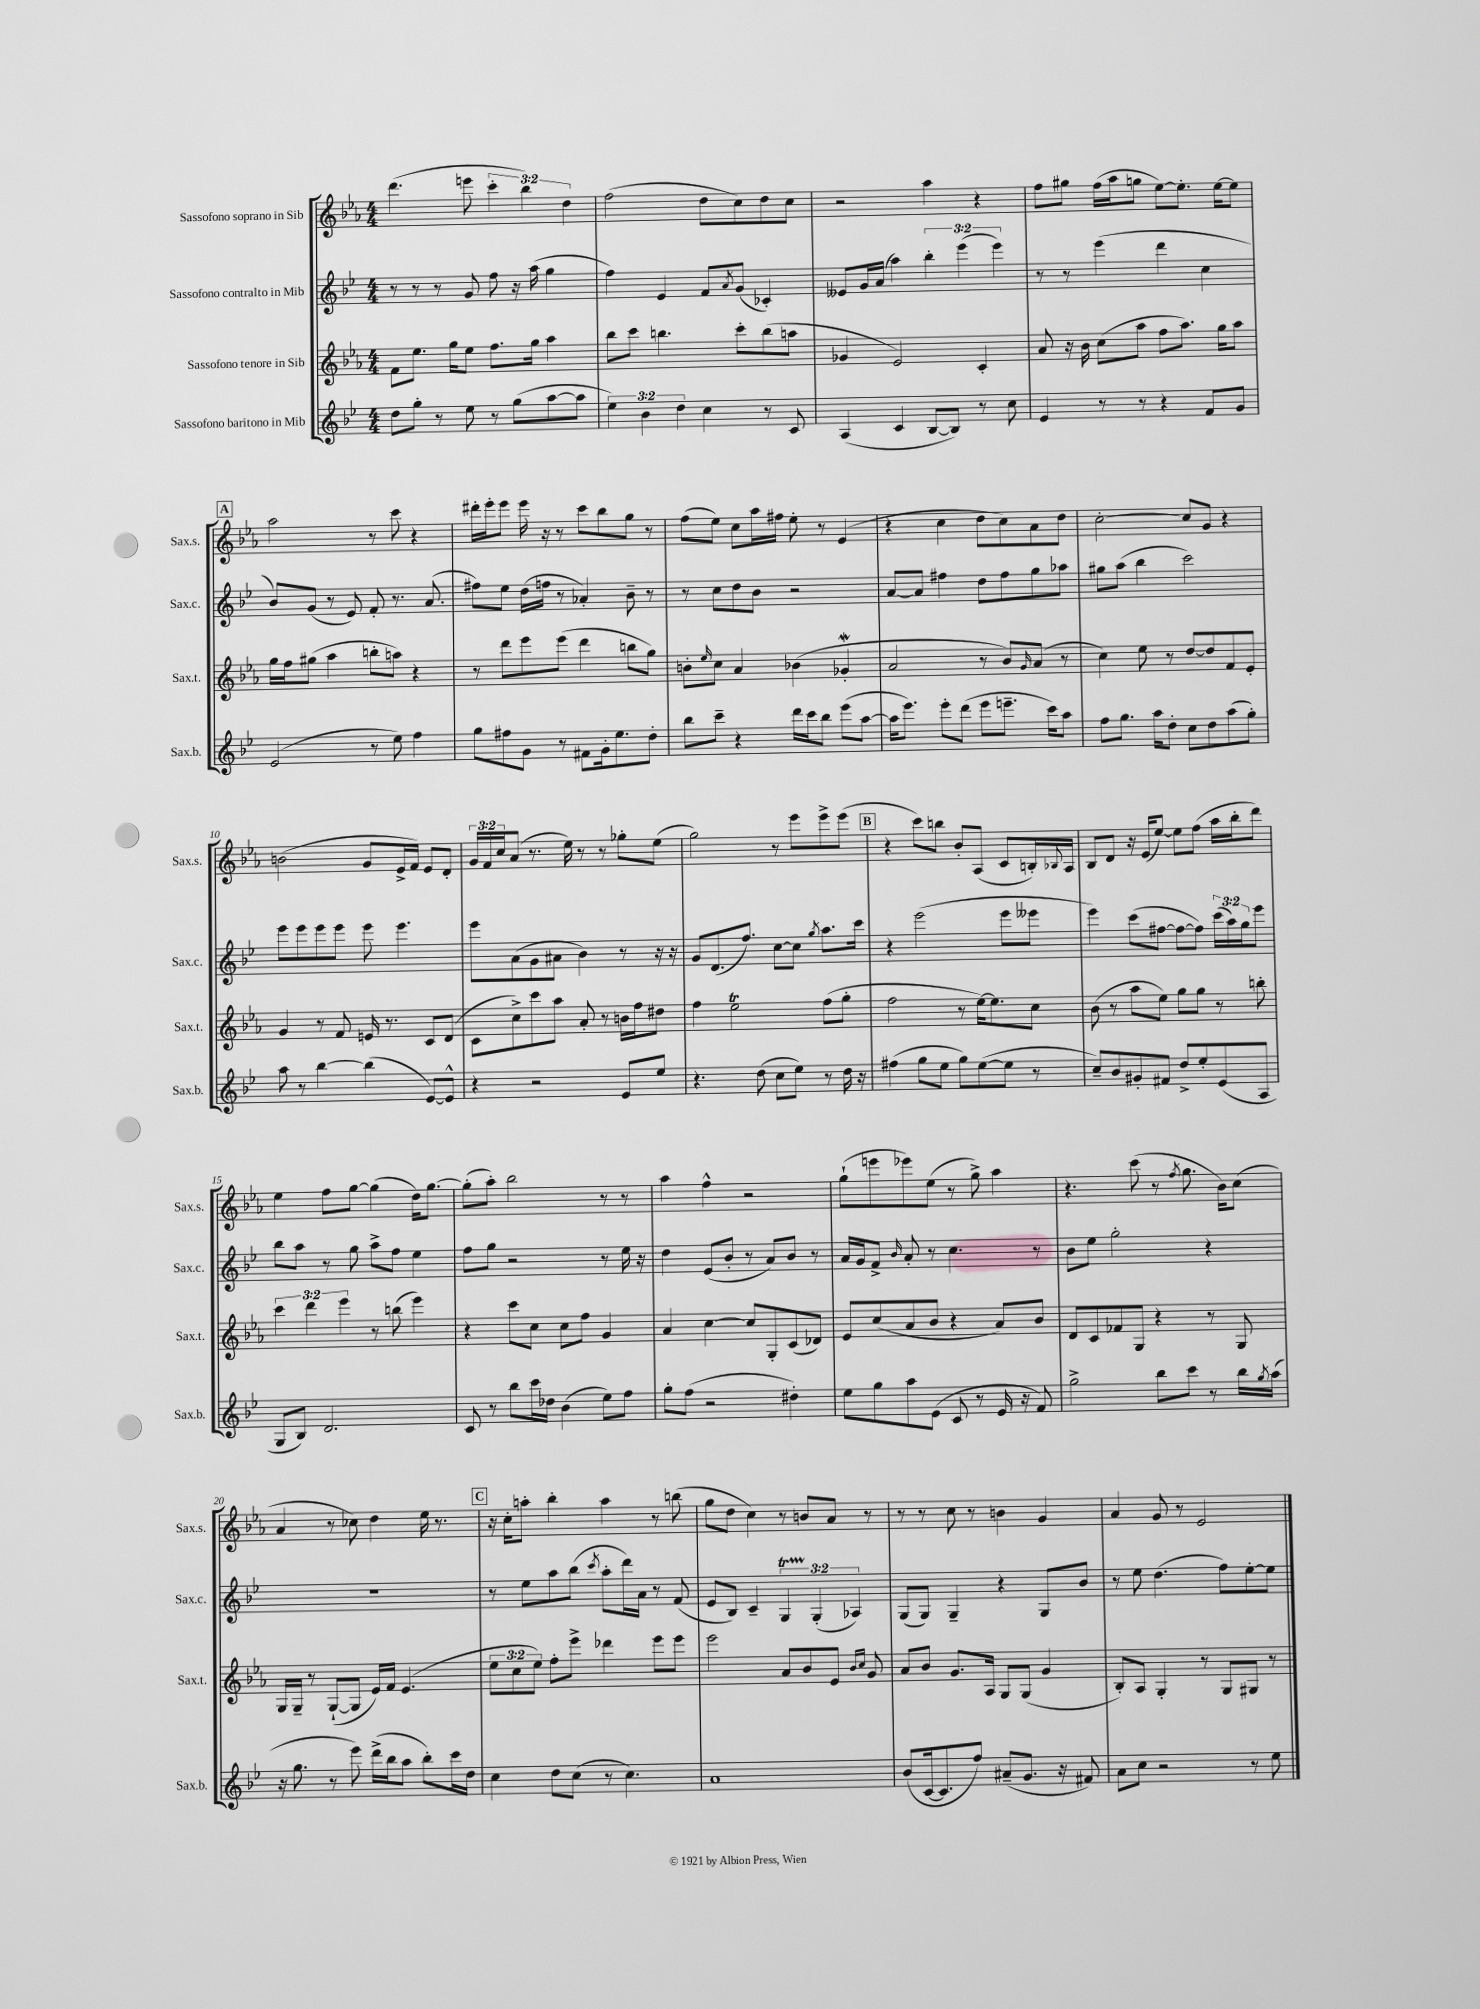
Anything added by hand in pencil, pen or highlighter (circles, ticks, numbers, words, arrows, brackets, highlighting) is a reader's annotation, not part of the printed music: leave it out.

**kern	**kern	**kern	**kern
*part4	*part3	*part2	*part1
*staff4	*staff3	*staff2	*staff1
*I"Sassofono baritono in Mib	*I"Sassofono tenore in Sib	*I"Sassofono contralto in Mib	*I"Sassofono soprano in Sib
*I'Sax.b.	*I'Sax.t.	*I'Sax.c.	*I'Sax.s.
*clefG2	*clefG2	*clefG2	*clefG2
*k[b-e-]	*k[b-e-a-]	*k[b-e-]	*k[b-e-a-]
*M4/4	*M4/4	*M4/4	*M4/4
=1	=1	=1	=1
8dd\L	8f\L	8r	(4.ddd\
8gg'\J	8.ee-\J	8r	.
8r	.	8r	.
.	16gg\KL	.	.
8ee-\	8ee-\J	8g/	8eeen\
8r	8.ff\L	8ff\	6ccc'\
(8gg\L	.	16r	.
.	.	.	6bb-\)
.	16gg\Jk	(16aa\	.
[8aa\	4aa-\	4gg\	.
.	.	.	6dd\
8aa\J]	.	.	.
=2	=2	=2	=2
6ee-\)	8bb-\L	4ff\)	(2ff\
.	8ccc\J	.	.
6b-\	.	.	.
.	4.bbn\	4e-/	.
6dd\	.	.	.
4cc\	.	8f/L	8dd\L
.	.	8qa/	.
.	8ccc'\L	(8g/J	8cc\)
8r	(8bb\	4c-X'/)	8dd\
8c/	8aan\J	.	8cc\J
=3	=3	=3	=3
(4A/	4g-X/	8e--X/L	2r
.	.	16g/L	.
.	.	(16a/JJ	.
4c/	2e-/)	4aa\)	.
[8B-/L	.	6bb-'\	4aa-\
8B-/J])	.	.	.
.	.	(6eee-\	.
8r	4c'/	.	4r
.	.	6eee-\)	.
8cc\	.	.	.
=4	=4	=4	=4
4e-/	8a-/	8r	8ff\L
.	16r	8r	8gg#X\J
.	16b-\	.	.
8r	(8cc\L	(4eee-\	(16ff\LL
.	.	.	16aa-\J
8r	8aa-\J	.	8ggn\J
4r	8ff\L	4ddd\	[8ee-\L)
.	8.aa-\J)	.	8.ee-'\J]
8f/L	.	4cc\	.
.	16gg\KL	.	[16ee-\KL
8g/J	8aa-\J	.	8ee-\J]
!!LO:LB:g=z
!!LO:REH:place=s1:t=A
=5	=5	=5	=5
(2e-/	16gg\LL	8b-/L)	2aa-\
.	16ff\J	.	.
.	(8gg#X\J	(8g/J	.
.	4aa-\	8r	.
.	.	8e-/)	.
8r	8bbn'\L	8f'/	8r
8ee-\)	8aan\J)	8.r	8ccc\
4ff\	4r	.	4r
.	.	(8.a/	.
=6	=6	=6	=6
8gg\L	8r	8ff#X\L)	16ddd#X'\LL
.	.	.	16eee-'\J
8ff#X\	8ddd\L	8ee-\J	8eee-\J
8g\J	8eee-\	(16dd\LL	16eee-\
.	.	16ffn\JJ	16r
8r	(8eee-\J	8r	8r
8f#X\L	4ddd\	4a-X'/)	8ccc\L
16g'\k	.	.	8bb-\
8.ee-\	.	.	.
.	8bbn\L	8b-~\	8gg\J
8dd'\J	8gg\J)	8r	8r
=7	=7	=7	=7
8bb-\L	8bn'\L	8r	(8ff\L
.	16qqee-/	.	.
8ccc~\J	8cc\J	8cc\L	8ee-\J)
4r	4a-/	8dd\	8cc\L
.	.	8b-\J	16aa-\L
.	.	.	16ff#X\JJ
16ddd\LL	(4b-X\	2r	8ee-'\
16ccc\J	.	.	.
8bb-\J	.	.	8r
(8eee-\L	4g-Xw'/	.	(4e-/
[8aa\J	.	.	.
=8	=8	=8	=8
16aa\KL]	2a-/	[8a/L	4r
8.eee-\J)	.	.	.
.	.	8a/J]	.
8eee-'\L	.	4ff#X\	4cc\
(8ddd\J	.	.	.
8eee-\L	8r	8dd\L	8dd\L
8.eeen~\J	8b-/L)	8ff#\	8cc\)
.	16qqg/	.	.
.	(8a-/J	8gg\	8a-\
16ccc\KL)	.	.	.
8aa\J	8r	8aa-X\J	8dd\J
=9	=9	=9	=9
8ff\L	4cc\)	8gg#X\L	[2cc'\
8.gg\J	.	(8aa\J	.
.	8ee-\	4bb-\	.
16aa\KL	.	.	.
8dd'\J	8r	.	.
8cc\L	[8dd/L	2ccc\)	8cc/L]
8dd\	8dd/]	.	8g/J
(8aa\	8f/	.	4r
8gg'\J)	8e-'/J	.	.
!!LO:LB:g=z
=10	=10	=10	=10
8aa\	4g/	8eee-\L	(2bn\
8r	.	8eee-\	.
[4bb-\	8r	8eee-\	.
.	8f/	8eee-\J	.
(4bb-\]	16en/	8eee-\	8g/L
.	8.r	.	.
.	.	4.eee-\	16e-^/L
.	.	.	16f/JJ)
[8e-/L)	8c/L	.	8e-/L
8e-^^/J]	(8d/J	.	8d'/J
=11	=11	=11	=11
4r	8c\L	8eee-\L	24g/LL
.	.	.	24f/
.	.	.	24cc/J
.	8cc^\)	(8a\	(8a-/J
2r	8ccc\	8g\	8.r
.	8aa-\J	8a#X\J	.
.	.	.	16ee-\)
.	8a-'/	4b-\)	8r
.	8r	.	8r
8e-/L	16bn\LL	8r	8gg-X'\L
.	16ff\J	.	.
8ee-/J	8dd#X\J	16r	(8ee-\J
.	.	16r	.
=12	=12	=12	=12
4.r	4ff\	8g/L	2gg\)
.	.	(8.d/	.
.	2ee-T\	.	.
.	.	8.ff/J)	.
(8dd\	.	.	.
8cc\L	.	[8cc\L	8r
8ee-\J)	.	8cc\J]	8eee-\L
.	.	8qgg/	.
8r	(8ff\L	8.aa\L	8eee-^\
16dd\	8gg'\J	.	(8eee-\J
16r	.	16ccc\Jk	.
!!LO:REH:place=s1:t=B
=13	=13	=13	=13
(4ff#X\	2ff\	4r	4r
8gg\L	.	(2eee-\	8ccc\L)
8ee-\J	.	.	8bbn\J
8gg\L)	8r	.	8b-'/L
([8ee-\	[16ee-\KL)	.	(8A-/J
.	8.ee-\]	.	.
8ee-\J]	.	8eee-\L	8c/L
8r	8cc\J	8eee--X\J	16Bn'/L)
.	.	.	8qqB-X/
.	.	.	16A-/JJ
=14	=14	=14	=14
8cc~/L)	(8b-\	4eee-\)	8B-/L
8b-/	8r	.	8d/J
8g#X'/	8aa-\L	(8ccc\L	16r
.	.	.	(16e-/KL
8f#X/J	8ee-\J)	[8ff#X\J	[8ee-/J)
8dd^/L	8gg\L	8ff#\L_	8ee-\L]
8ee-'/	8gg\J	8ff#\J])	(8ff\J
(8e-/	8r	(24ccc\LL	16aa-\LL
.	.	24aa\)	.
.	.	.	16bb-'\J
.	.	24gg\J	.
8A/J	8bbn'\	8eee-\J	8ddd\J)
!!LO:LB:g=z
=15	=15	=15	=15
8G/L	6ccc\	8bb-\L	4ee-\
8B-/J)	.	8aa\J	.
.	6ddd\	.	.
2.d/	.	8r	8ff\L
.	6eee-\	.	.
.	.	8gg\	[8gg\J
.	8r	8aa^\L	(4gg\]
.	(8bbn\	8ff\J	.
.	4eee-\)	4ee-\	16dd\KL)
.	.	.	[8.gg\J
=16	=16	=16	=16
8c/	4r	8ff\L	(8gg'\L]
8r	.	8gg\J	8aa-'\J)
8bb-\L	8ccc\L	2r	2bb-\
16ccc\L	8cc\J	.	.
16dd-X\JJ	.	.	.
(4b-\	8cc\L	.	.
.	8ff\J	.	.
8ee-\L)	4g/	8r	8r
8ff\J	.	16ee-\	8r
.	.	16r	.
=17	=17	=17	=17
8gg'\L	4a-/	4dd\	4aa-\
(8ff\J	.	.	.
2r	[4cc\	(8e-/L	4ff^^\
.	.	8b-'/J	.
.	8cc/L]	8r	2r
.	8G'/	8a/L)	.
4dd#X'\)	(8c/	8b-/J	.
.	8d-X/J)	8r	.
=18	=18	=18	=18
8ee-\L	8e-/L	16a/LL	(8gg`\L
.	.	16g/J	.
8gg\	(8cc/	8f^/J	8eeen\
.	.	16qqb-/	.
8aa\	8a-/	8a'/	8eee-X\)
(8e-\J	8b-/J	8r	(8ee-\J
8c/	4r	4.cc\	8r
8r	.	.	8gg^\)
16e-/	8a-/L)	.	4aa-\
16r	.	.	.
8f/)	8b-/J	8r	.
=19	=19	=19	=19
2gg^\	8d/L	8b-\L	4.r
.	8c/	8ee-\J	.
.	8f-X/	2gg'\	.
.	8G/J	.	(8ccc\
8bb-\L	4r	.	8r
.	.	.	8qff/
8ccc\J	.	.	8.gg\
8r	8r	4r	.
.	.	.	16b-\KL)
16bb-\LL	8G/	.	(8cc\J
8qgg/	.	.	.
(16aa\JJ	.	.	.
!!LO:LB:g=z
=20	=20	=20	=20
16r	16G/LL	1r	4a-/
8.gg\	16G~/JJ	.	.
.	8r	.	.
8r	([8G`/L	.	8r
8eee-\)	8G/J]	.	8cc-X\)
(16ddd^\LL	16e-/LL)	.	4dd\
16bb-\J	16f/JJ	.	.
8aa\J	(4.e-/	.	.
8bb-'\L)	.	.	16ee-\
.	.	.	8.r
16ccc\L	.	.	.
16dd\JJ	.	.	.
!!LO:REH:place=s1:t=C
=21	=21	=21	=21
4cc\	12ee-\L	8r	16r
.	.	.	16cc'\KL
.	12cc\	.	.
.	.	8ee-\L	8aan'\J
.	12ee-\J)	.	.
8dd\L	8ff'\L	8aa\	4bb-'\
(8cc\J	8eee-^\J	(8bb-\J	.
.	.	8qccc/	.
8r	4ddd-X\	8aa'\L	4aa\
4.cc\)	.	16ddd\L)	.
.	.	16a\JJ	.
.	8eee-\L	8r	8r
.	8eee-\J	(8f/	(8bbn\
=22	=22	=22	=22
1a	2eee-\	8e-/L	8gg\L
.	.	8B-/J)	8dd\J
.	.	4c~/	4cc\)
.	8a-/L	6GT/	8r
.	8b-/	.	8bn/L
.	.	(6G'/	.
.	8e-/J	.	8a-/J
.	.	6A-X/)	.
.	16qqb-/LL	.	.
.	16qqcc/JJ	.	.
.	8g/	.	8r
=23	=23	=23	=23
(8b-/L	8a-/L	(8G/L	8r
[16c/k	8b-/J	8G/J)	8r
8.c/]	.	.	.
.	8.g/L	4G~/	8cc\
8ff/J)	.	.	8r
.	16A-/Jk	.	.
(8a#X~/L	8G/L	4r	4bn\
8.g/J	(8G/J	.	.
.	4g/	8G/L	4g/
16r	.	.	.
8f#X/)	.	8b-/J	.
=24	=24	=24	=24
8a\L	8B-'/L)	8r	4a-/
8cc\J	8A-/J	8ee-\	.
2r	4G'/	(4.dd\	8g/
.	.	.	8r
.	8r	.	2e-/
.	8G/L	8ff\L)	.
8r	8G#X/J	[8ee-'\	.
8ee-\	8r	8ee-\J]	.
==	==	==	==
*-	*-	*-	*-
